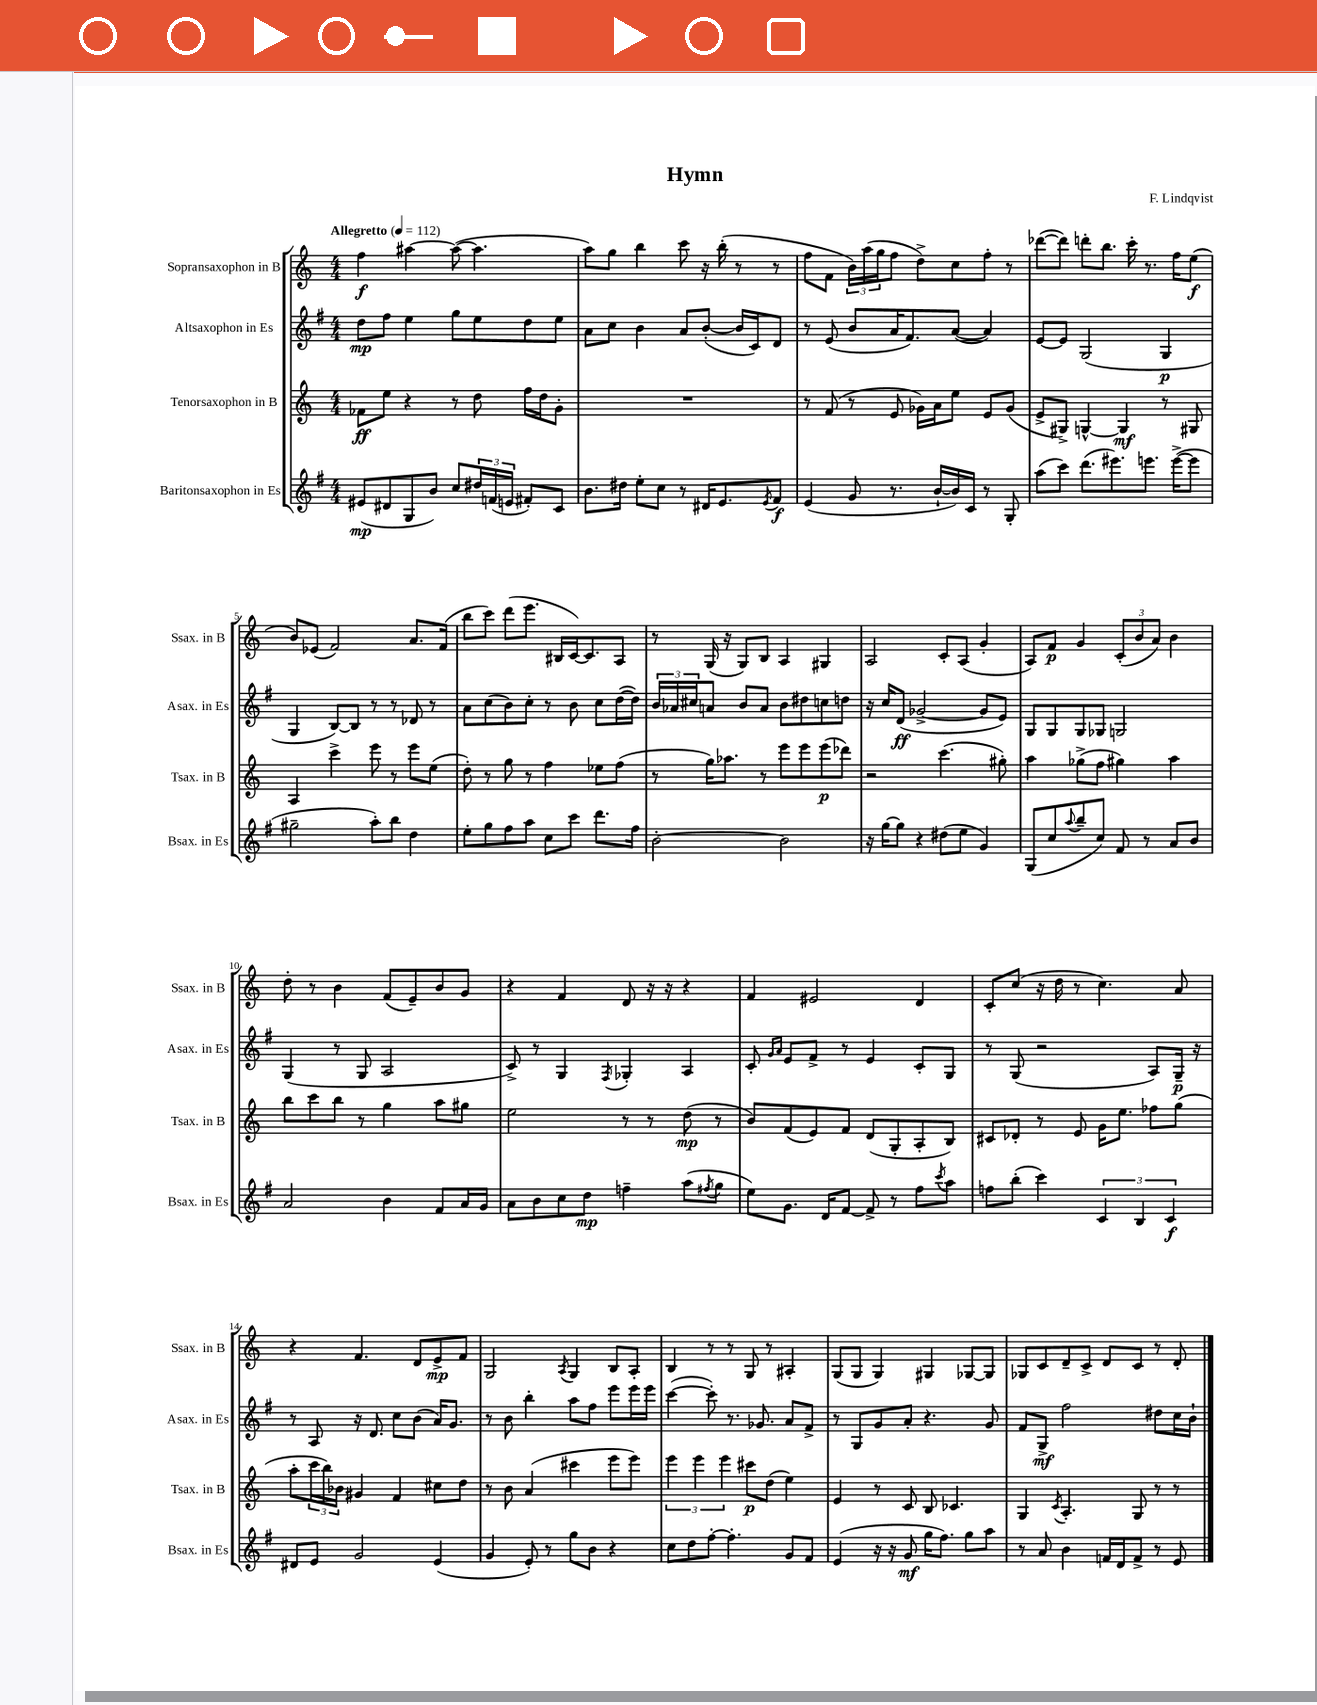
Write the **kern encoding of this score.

**kern	**dynam	**kern	**dynam	**kern	**dynam	**kern	**dynam
*part4	*part4	*part3	*part3	*part2	*part2	*part1	*part1
*staff4	*staff4	*staff3	*staff3	*staff2	*staff2	*staff1	*staff1
*I"Baritonsaxophon in Es	*	*I"Tenorsaxophon in B	*	*I"Altsaxophon in Es	*	*I"Sopransaxophon in B	*
*I'Bsax. in Es	*	*I'Tsax. in B	*	*I'Asax. in Es	*	*I'Ssax. in B	*
*clefG2	*	*clefG2	*	*clefG2	*	*clefG2	*
*k[f#]	*	*k[]	*	*k[f#]	*	*k[]	*
*M4/4	*	*M4/4	*	*M4/4	*	*M4/4	*
*MM112	*	*MM112	*	*MM112	*	*MM112	*
=1	=1	=1	=1	=1	=1	=1	=1
!	!	!	!	!	!	!LO:TX:a:B:t=Allegretto	!
(8e#X/L	mp	8f-X\L	ff	8dd\L	mp	4ff\	f
8d#X/	.	8ee\J	.	8ff#\J	.	.	.
8G/	.	4r	.	4ee\	.	[4aa#X\	.
8b/J)	.	.	.	.	.	.	.
8cc/L	.	8r	.	8gg\L	.	(8aa#\_	.
24dd#X/L	.	8dd\	.	8ee\	.	4.aa#\]	.
(24fn/	.	.	.	.	.	.	.
24en/JJ	.	.	.	.	.	.	.
8f#X'/L)	.	16ff\LL	.	8dd\	.	.	.
.	.	16dd\J	.	.	.	.	.
8c/J	.	8g'\J	.	8ee\J	.	.	.
=2	=2	=2	=2	=2	=2	=2	=2
8.b\L	.	1r	.	8a\L	.	8aa\L)	.
.	.	.	.	8cc\J	.	8gg\J	.
16dd#X\Jk	.	.	.	.	.	.	.
8ee'\L	.	.	.	4b\	.	4bb\	.
8cc\J	.	.	.	.	.	.	.
8r	.	.	.	8a/L	.	8ccc\	.
16d#X/KL	.	.	.	([8b'/J	.	16r	.
8.e/	.	.	.	.	.	(16bb'\	.
.	.	.	.	16b/LL]	.	8r	.
.	.	.	.	16c/J)	.	.	.
8qe/	.	.	.	.	.	.	.
8f#/J	f	.	.	8d/J	.	8r	.
=3	=3	=3	=3	=3	=3	=3	=3
(4e/	.	8r	.	8r	.	8ff\L	.
.	.	(8f/	.	(8e/	.	8f\J	.
8g/	.	8r	.	8b/L	.	24b\LL)	.
.	.	.	.	.	.	(24aa\	.
.	.	.	.	.	.	24gg\J	.
8.r	.	8e/	.	16a/K	.	8ff\J	.
.	.	.	.	8.f#/)	.	.	.
.	.	16g-X\LL)	.	.	.	8dd^\L)	.
[16b`/LL	.	16a\J	.	.	.	.	.
16b/])	.	8ee\J	.	([8a/J	.	8cc\	.
16c/JJ	.	.	.	.	.	.	.
8r	.	8e/L	.	4a/])	.	8ff'\J	.
8G'/	.	(8g-/J	.	.	.	8r	.
=4	=4	=4	=4	=4	=4	=4	=4
(8aa\L	.	8e^/L	.	[8e/L	.	([8ddd-X\L	.
8ccc\J)	.	8G#X^/J)	.	8e/J]	.	8ddd-\J])	.
(8.ddd\L	.	[4Gn^^/	.	(2G/	.	8dddn'\L	.
.	.	.	.	.	.	8.bb\J	.
8.eee#X\)	.	.	.	.	.	.	.
.	.	4G/]	mf	.	.	.	.
.	.	.	.	.	.	16ccc'\	.
8.eeen\J	.	.	.	.	.	8.r	.
.	.	8r	.	4G/	p	.	.
([16eee^\KL	.	.	.	.	.	16ff\KL	.
8eee\J]	.	8G#X/	.	.	.	(8ee\J	f
!!LO:LB:g=z
=5	=5	=5	=5	=5	=5	=5	=5
2gg#X~\	.	4A/	.	4G/	.	8b/L)	.
.	.	.	.	.	.	(8e-X/J	.
.	.	4ccc^\	.	[8B/L)	.	2f/)	.
.	.	.	.	8B/J]	.	.	.
8aa'\L)	.	8eee\	.	8r	.	.	.
8bb\J	.	8r	.	8r	.	.	.
4dd\	.	8eee\L	.	8d-X/	.	8.a/L	.
.	.	(8ee\J	.	8r	.	.	.
.	.	.	.	.	.	(16f/Jk	.
=6	=6	=6	=6	=6	=6	=6	=6
8ee'\L	.	8dd'\)	.	8a\L	.	8bb\L	.
8gg\	.	8r	.	(8cc\	.	8ccc\J)	.
8ff#\	.	8gg\	.	8b\)	.	(8ddd\L	.
8aa\J	.	8r	.	8cc'\J	.	8.eee\J	.
8cc\L	.	4ff\	.	8r	.	.	.
.	.	.	.	.	.	16B#X/LL	.
8ccc\J	.	.	.	8b\	.	[16c/J)	.
.	.	.	.	.	.	8.c/]	.
8.ddd\L	.	8ee-X\L	.	8cc\L	.	.	.
.	.	(8ff\J	.	([16dd\L	.	8A/J	.
16ff#\Jk	.	.	.	16dd\JJ])	.	.	.
=7	=7	=7	=7	=7	=7	=7	=7
[2b'\	.	8r	.	24b/LL	.	8r	.
.	.	.	.	24a-X/	.	.	.
.	.	.	.	24cc#X/J	.	.	.
.	.	16gg\KL)	.	8an/J	.	(16G/	.
.	.	8.aa-X\J	.	.	.	16r	.
.	.	.	.	8b/L	.	8G/L)	.
.	.	8r	.	8a/J	.	8B/J	.
2b\]	.	8eee\L	.	8b\L	.	4A/	.
.	.	8eee\	.	8dd#X\	.	.	.
.	.	(8eee\	p	8ccn\	.	4G#X/	.
.	.	8ddd-X\J)	.	8ddn\J	.	.	.
=8	=8	=8	=8	=8	=8	=8	=8
16r	.	2r	.	16r	.	2A/	.
[16gg\KL	.	.	.	16cc/KL	.	.	.
8gg\J]	.	.	.	(8d/J	ff	.	.
4r	.	.	.	[2g-X^/	.	.	.
(8dd#X\L	.	(4.ccc\	.	.	.	8c'/L	.
8ee\J	.	.	.	.	.	(8A/J	.
4g/)	.	.	.	8g-/L]	.	4g'/	.
.	.	8gg#X'\)	.	8e/J)	.	.	.
=9	=9	=9	=9	=9	=9	=9	=9
(8G/L	.	4aa\	.	8G/L	.	8A/L)	.
8cc/	.	.	.	8G/	.	8f/J	p
8qqaa/	.	.	.	.	.	.	.
8bb~/	.	(8gg-X^\L	.	8G/	.	4g/	.
8cc/J)	.	8ff\J	.	8G-X/J	.	.	.
8f#/	.	4gg#X\)	.	2Gn/	.	(12c'/L	.
.	.	.	.	.	.	12b/	.
8r	.	.	.	.	.	.	.
.	.	.	.	.	.	12a/J)	.
8a/L	.	4aa\	.	.	.	4b\	.
8b/J	.	.	.	.	.	.	.
!!LO:LB:g=z
=10	=10	=10	=10	=10	=10	=10	=10
2a/	.	8bb\L	.	(4G/	.	8dd'\	.
.	.	8ccc\	.	.	.	8r	.
.	.	8bb\J	.	8r	.	4b\	.
.	.	8r	.	8G/	.	.	.
4b\	.	4gg\	.	2A/	.	(8f/L	.
.	.	.	.	.	.	8e~/)	.
8f#/L	.	8aa\L	.	.	.	8b/	.
16a/L	.	8gg#X\J	.	.	.	8g/J	.
16g/JJ	.	.	.	.	.	.	.
=11	=11	=11	=11	=11	=11	=11	=11
8a\L	.	2ee\	.	8c^/)	.	4r	.
8b\	.	.	.	8r	.	.	.
8cc\	.	.	.	4G/	.	4f/	.
8dd\J	mp	.	.	.	.	.	.
.	.	.	.	8qF#/	.	.	.
4ffn~\	.	8r	.	4G-X'/	.	8d/	.
.	.	8r	.	.	.	16r	.
.	.	.	.	.	.	16r	.
(8aa\L	.	(8dd\	mp	4A/	.	4r	.
8qff#X/	.	.	.	.	.	.	.
8gg\J	.	8r	.	.	.	.	.
=12	=12	=12	=12	=12	=12	=12	=12
8ee\L)	.	8b/L)	.	8c'/	.	4f/	.
.	.	.	.	16qqg/LL	.	.	.
.	.	.	.	16qqa/JJ	.	.	.
8.g\J	.	(8f/	.	8e/L	.	.	.
.	.	8e/)	.	8f#^/J	.	2e#X/	.
16d/KL	.	.	.	.	.	.	.
[8f#/J	.	8f/J	.	8r	.	.	.
8f#^/]	.	(8d/L	.	4e/	.	.	.
8r	.	8G'/	.	.	.	.	.
8ff#\L	.	8A'/	.	8c'/L	.	4d/	.
8qccc/	.	.	.	.	.	.	.
8aa\J	.	8B/J)	.	8G/J	.	.	.
=13	=13	=13	=13	=13	=13	=13	=13
8ffn\L	.	8c#X/L	.	8r	.	8c'/L	.
(8bb'\J	.	8d-X'/J	.	(8G/	.	(8cc/J	.
4ccc\)	.	8r	.	2r	.	16r	.
.	.	.	.	.	.	16dd\	.
.	.	8e/	.	.	.	8r	.
6c/	.	16g\KL	.	.	.	4.cc\)	.
.	.	8.ee\J	.	.	.	.	.
6B/	.	.	.	.	.	.	.
.	.	8ff-X\L	.	8A/L)	.	.	.
6c/	f	.	.	.	.	.	.
.	.	(8gg\J	.	16G~/Jk	p	8a/	.
.	.	.	.	16r	.	.	.
!!LO:LB:g=z
=14	=14	=14	=14	=14	=14	=14	=14
8d#X/L	.	8aa'\L	.	8r	.	4r	.
8e/J	.	24ccc\L	.	8A/	.	.	.
.	.	24bb\)	.	.	.	.	.
.	.	24b-X\JJ	.	.	.	.	.
2g/	.	4g#X/	.	16r	.	4.f/	.
.	.	.	.	8.d/	.	.	.
.	.	4f/	.	8cc\L	.	.	.
.	.	.	.	(8b\J	.	8d/L	.
(4e/	.	8cc#X\L	.	16a/KL)	.	8e^/	mp
.	.	.	.	8.g/J	.	.	.
.	.	8dd\J	.	.	.	8f/J	.
=15	=15	=15	=15	=15	=15	=15	=15
4g/	.	8r	.	8r	.	2G/	.
.	.	8b\	.	8b\	.	.	.
8e'/)	.	(4a/	.	4bb'\	.	.	.
8r	.	.	.	.	.	.	.
.	.	.	.	.	.	8qA/	.
8gg\L	.	4ccc#X\	.	8aa\L	.	4G/	.
8b\J	.	.	.	8ff#\J	.	.	.
4r	.	8eee\L	.	8eee\L	.	8B/L	.
.	.	8eee\J)	.	16eee\L	.	8A'/J	.
.	.	.	.	16eee\JJ	.	.	.
=16	=16	=16	=16	=16	=16	=16	=16
8cc\L	.	6eee\	.	([4ccc\	.	4B/	.
8dd\	.	.	.	.	.	.	.
.	.	6eee\	.	.	.	.	.
[8ff#'\J	.	.	.	8ccc'\])	.	8r	.
.	.	6eee\	.	.	.	.	.
4.ff#'\]	.	.	.	8.r	.	8r	.
.	.	8ccc#X\L	p	.	.	8G/	.
.	.	.	.	8.g-X/	.	.	.
.	.	(8dd\J	.	.	.	8r	.
8g/L	.	4ee\)	.	8a/L	.	4A#X'/	.
8f#/J	.	.	.	8f#^/J	.	.	.
=17	=17	=17	=17	=17	=17	=17	=17
(4e/	.	4e/	.	8r	.	(8G/L	.
.	.	.	.	8G/L	.	8G/J	.
16r	.	8r	.	8g/	.	4G/)	.
16r	.	.	.	.	.	.	.
8g/	mf	8c/	.	8a'/J	.	.	.
16gg\KL	.	8B/	.	4.r	.	4G#X/	.
8.ff#\J)	.	.	.	.	.	.	.
.	.	4.c-X/	.	.	.	.	.
8gg\L	.	.	.	.	.	[8G-X/L	.
8aa\J	.	.	.	8g/	.	8G-/J]	.
=18	=18	=18	=18	=18	=18	=18	=18
8r	.	4G/	.	8f#/L	.	8G-X/L	.
8a/	.	.	.	8G^/J	mf	8c/	.
.	.	8qc/	.	.	.	.	.
4b\	.	4.A'/	.	2ff#\	.	8d~/	.
.	.	.	.	.	.	8c^/J	.
16fn/LL	.	.	.	.	.	8d/L	.
16d/J	.	.	.	.	.	.	.
8f^/J	.	8G/	.	.	.	8c/J	.
8r	.	8r	.	8dd#X\L	.	8r	.
8e/	.	8r	.	16cc\L	.	8d'/	.
.	.	.	.	16b`\JJ	.	.	.
==	==	==	==	==	==	==	==
*-	*-	*-	*-	*-	*-	*-	*-
